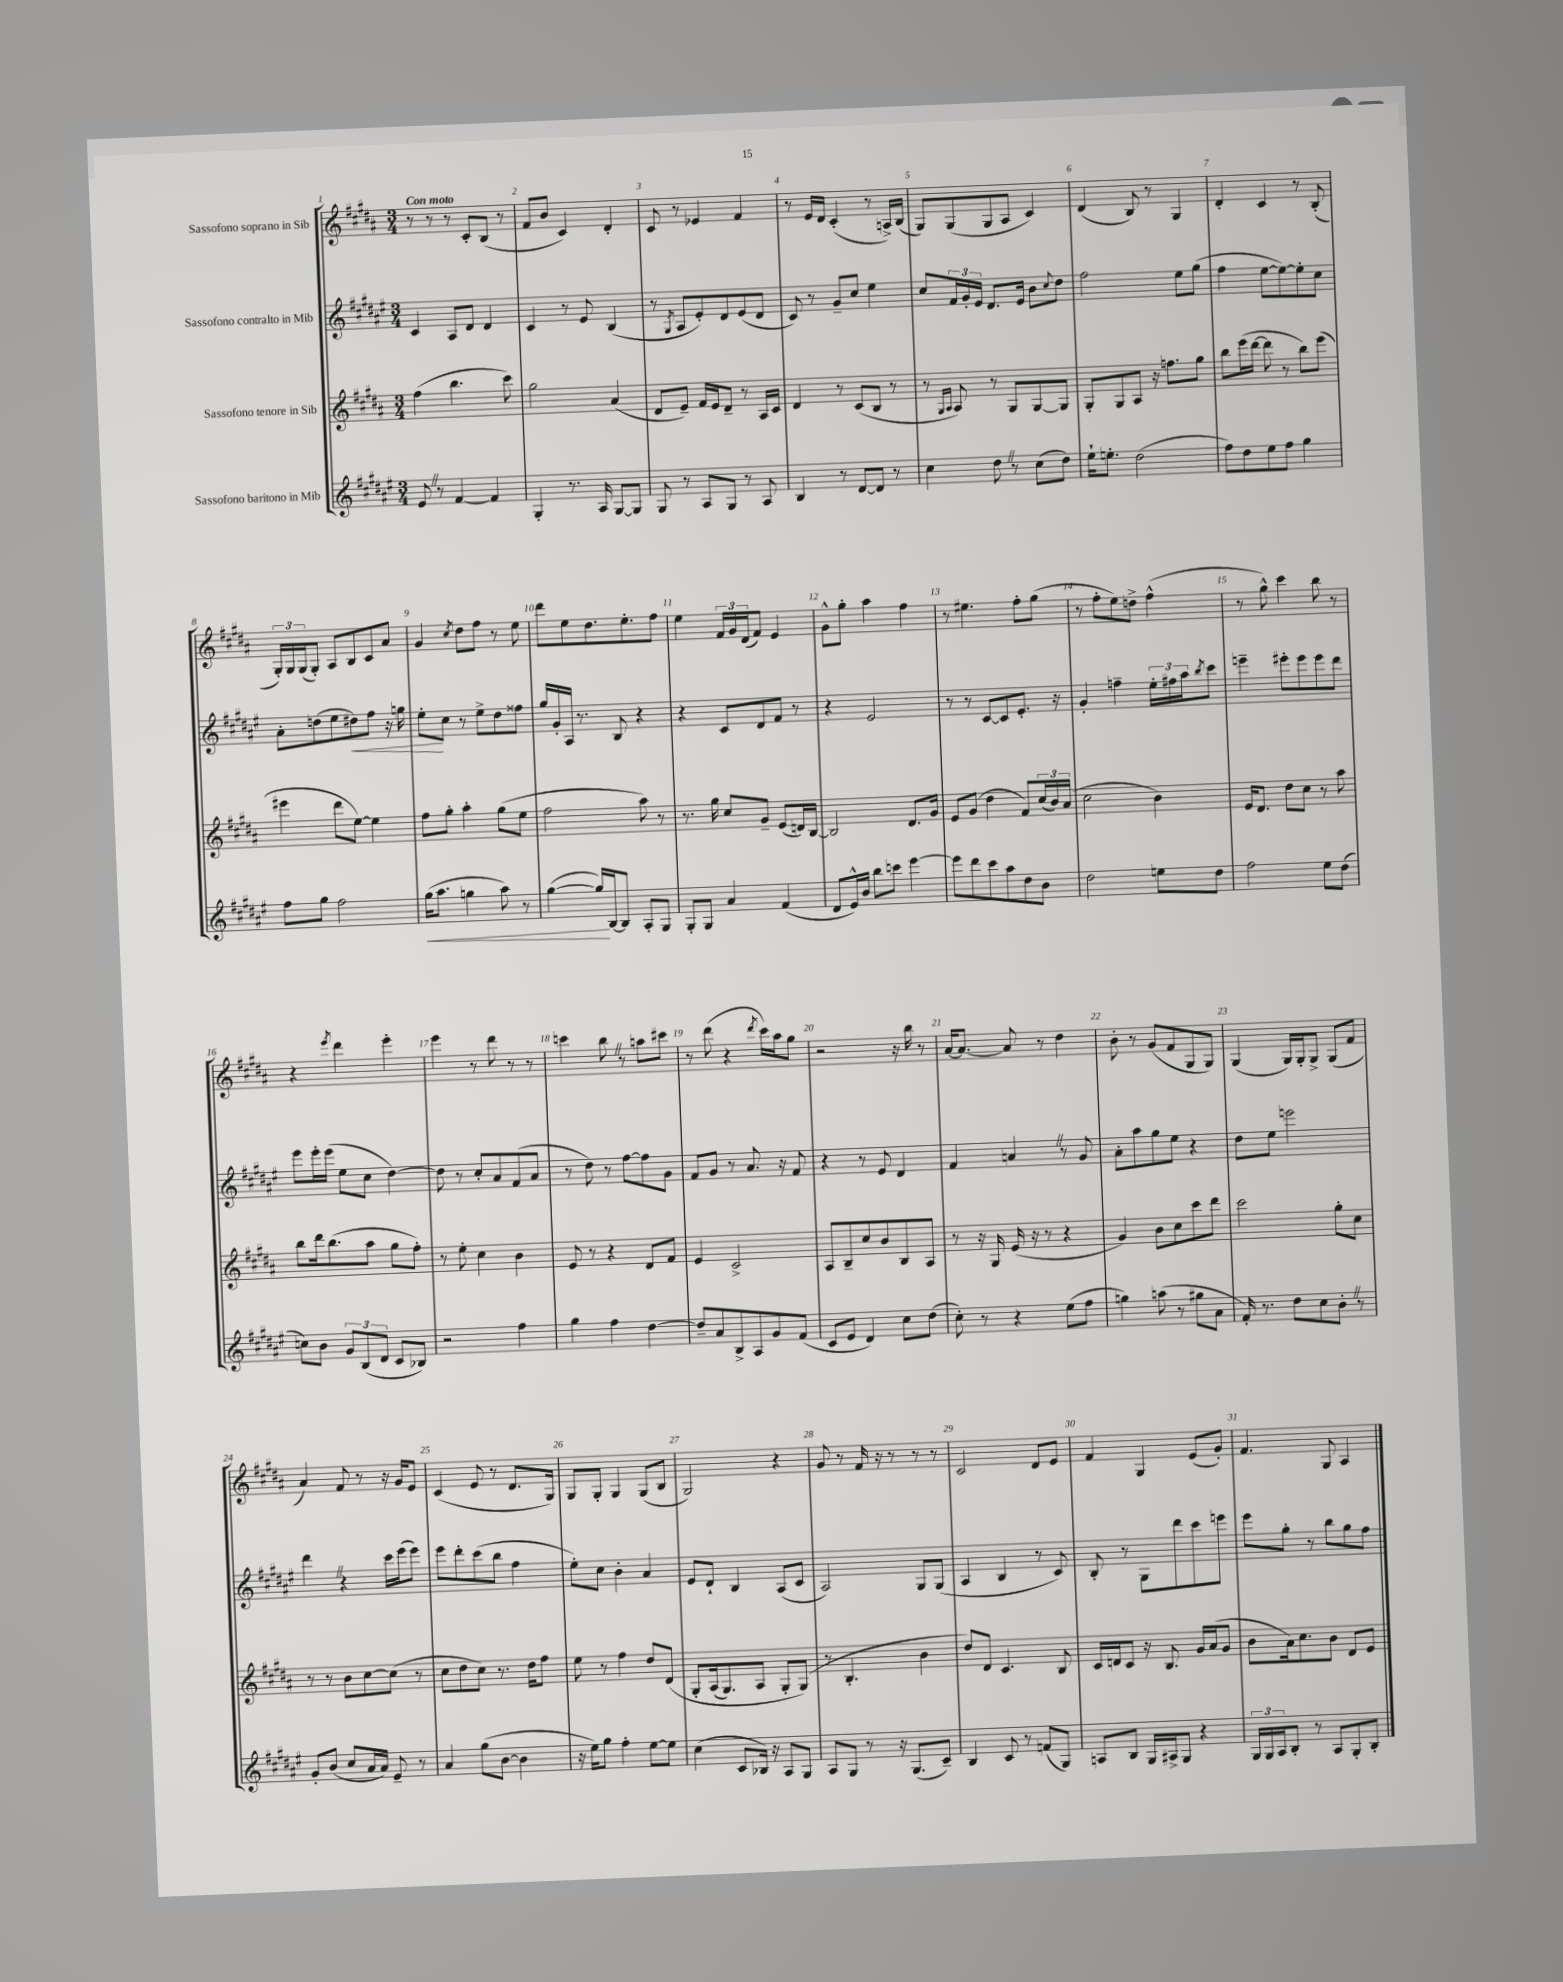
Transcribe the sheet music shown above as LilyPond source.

<<
\new StaffGroup <<
\new Staff = "s0" \with { instrumentName = "Sassofono soprano in Sib" } {
    \clef treble \key b \major \numericTimeSignature \time 3/4 \tempo "Con moto"
    r8 r8 r8 cis'8-. b8( r8 |
    fis'8 b'8 cis'4) dis'4-. |
    cis'8 r8 ees'4 fis'4 |
    r8 e'16 dis'16 cis'4-.( r8 a16->) b16( |
    gis8) gis8( gis8 ais8 cis'4) |
    dis'4( b8) r8 gis4 |
    dis'4-. cis'4 r8 b8-.( |
    \tuplet 3/2 { gis16-.) gis16 gis16( } gis8-.) ais8 b8 cis'8 ais'8 |
    gis'4 \acciaccatura { cis''8 } dis''8 fis''8 r8 e''8 |
    dis'''8 e''8 dis''8. e''8.-. fis''8 |
    e''4 \tuplet 3/2 { fis'16 gis'16 dis'16( } fis'8) e'4 |
    gis'8-^ gis''8-. ais''4 fis''4 |
    r8 eis''4. fis''8-. gis''8( |
    r8 fis''8-. e''8) d''8-> fis''4-^( |
    r8 gis''8-^) cis'''4 b''8 r8 |
    r4 \acciaccatura { e'''8 } dis'''4 e'''4-. |
    e'''4 r8 dis'''8 r8 r8 |
    c'''4 b''8 \once \override BreathingSign.text = \markup { \musicglyph "scripts.caesura.straight" } \breathe r8 a''8 cis'''8 |
    r8 dis'''8( r4 \acciaccatura { dis'''8 } cis'''16) ais''16 gis''8 |
    r2 r16 b''16 r8 |
    ais'16~ ais'8.~ ais'8 r8 dis''4 |
    b'8-. r8 gis'8( fis'8 gis8 gis8) |
    gis4( gis16) gis16-. gis8-> gis8( fis'8 |
    ais'4) fis'8 r8 r16 gis'16 e'8 |
    cis'4( e'8 r8 dis'8. gis16) |
    gis8 gis8-. gis4 gis8( b8 |
    gis2) r4 |
    gis'8 r8 fis'16 r16 r8 r8 r8 |
    cis'2 dis'8 e'8 |
    fis'4 gis4 e'8( gis'8-.) |
    fis'4. gis8 ais4 \bar "|." |
}
\new Staff = "s1" \with { instrumentName = "Sassofono contralto in Mib" } {
    \clef treble \key fis \major \numericTimeSignature \time 3/4
    cis'4 ais8 dis'8 dis'4 |
    cis'4 r8 eis'8 b4( |
    r8 \acciaccatura { gis8 } ais8 eis'8-.) dis'8 eis'8( dis'8 |
    cis'8) r8 gis'8-- cis''8 eis''4 |
    cis''8 \tuplet 3/2 { fis'16 gis'16-. eis'16 } dis'8. eis'16 b'8 \appoggiatura { cis''8 } dis''8 |
    fis''2 eis''8 gis''8( |
    fis''4 eis''8~ eis''8~) eis''8-. cis''8 |
    ais'8-. d''8( eis''8 dis''8\<) fis''8 r16 g''16 |
    eis''8-.\! cis''8 r8 eis''8-> dis''8 fisis''8 |
    gis''16 gis'16-. ais16 r8. b8 r4 |
    r4 cis'8 dis'8 fis'8 r8 |
    r4 eis'2 |
    r8 r8 cis'8~ cis'8 eis'8.-. r16 |
    gis'4-. f''4-- \tuplet 3/2 { eis''16-. fis''16 ais''16 } \acciaccatura { b''8 } cis'''8 |
    e'''4-- eis'''8-. eis'''8 eis'''8 dis'''8 |
    eis'''8 eis'''16-. eis'''16( eis''8 cis''8 dis''4~) |
    dis''8 r8 cis''8-. ais'8 fis'8( ais'8 |
    r8 dis''8) r8 fis''8~ fis''8 gis'8 |
    fis'8 gis'8 r8 ais'8. r16 fis'8 |
    r4 r8 eis'8 dis'4 |
    fis'4 a'4 \once \override BreathingSign.text = \markup { \musicglyph "scripts.caesura.straight" } \breathe r8 gis'8 |
    ais'8-. ais''8 gis''8 eis''8 r4 |
    dis''8 eis''8 e'''2 |
    dis'''4 \once \override BreathingSign.text = \markup { \musicglyph "scripts.caesura.straight" } \breathe r4 cis'''16 eis'''16( eis'''8) |
    eis'''8 dis'''8-. cis'''8( b''8 fis''4 |
    eis''8-.) cis''8 b'4-. ais'4 |
    eis'8 dis'8-! b4 ais8( cis'8 |
    ais2) gis8 gis8( |
    ais4 b4 r8 cis'8) |
    b8-. r8 gis8 dis'''8 cis'''8 e'''8 |
    eis'''8 gis''8-. r8 b''8 gis''8 fis''8 \bar "|." |
}
\new Staff = "s2" \with { instrumentName = "Sassofono tenore in Sib" } {
    \clef treble \key b \major \numericTimeSignature \time 3/4
    fis''4( b''4. cis'''8) |
    gis''2 ais'4( |
    dis'8 e'8--) fis'16 e'16 dis'8-- r8 ais16 cis'16 |
    dis'4 r8 cis'8( b8 r8 |
    r8 \grace { gis16 ais16 } ais8) r8 gis8 gis8~ gis8 |
    gis8-. gis8 ais8 r16 f''8. gis''8 |
    b''8 e'''16( dis'''16~ dis'''8 r8 b''8) e'''8( |
    eis'''4 dis'''8 e''8~) e''4 |
    fis''8 gis''8-. ais''4-. gis''8( e''8 |
    fis''2 ais''8) r8 |
    r8. gis''16 cis''8 gis'8-- e'8( d'16) b16~ |
    b2 dis'8. gis'16 |
    e'8 gis'8( dis''4 fis'8) \tuplet 3/2 { cis''16( b'16) ais'16( } |
    cis''2 b'4) |
    e'16 dis'8. dis''8 cis''8 r8 ais''8 |
    b''8 dis'''16 b''8.( ais''8 gis''8 fis''8-.) |
    r8 e''8-. cis''4 b'4 |
    e'8 r8 r4 dis'8 fis'8 |
    e'4 cis'2-> |
    ais8 b8-- cis''8 b'8 b8 ais8 |
    r8 r16 gis16 e'16( r16 r8 r4 |
    gis'4) b'8 cis''8 cis'''8 dis'''8 |
    cis'''2 gis''8-. cis''8 |
    r8 r8 b'8 cis''8~ cis''8( r8 |
    cis''8 dis''8 cis''8) r8. dis''16 fis''8 |
    e''8 r8 fis''4 dis''8 dis'8\( |
    gis8-. ais16( gis8.) ais8 gis8-. gis8(\) |
    r8 b4.-. b'4 |
    dis''8) dis'8 cis'4. b8 |
    cis'16 d'16 cis'8 r16 b8. gis'16 ais'16( gis'8 |
    b'8 ais'16) cis''8. b'8 dis'8 e'8 \bar "|." |
}
\new Staff = "s3" \with { instrumentName = "Sassofono baritono in Mib" } {
    \clef treble \key fis \major \numericTimeSignature \time 3/4
    eis'8 \once \override BreathingSign.text = \markup { \musicglyph "scripts.caesura.straight" } \breathe r8 fis'4~ fis'4 |
    gis4-. r8. ais16 gis8~ gis8 |
    gis8 r8 ais8 gis8 r8 ais8 |
    b4 r8 dis'8~ dis'8 r8 |
    cis''4 dis''8 \once \override BreathingSign.text = \markup { \musicglyph "scripts.caesura.straight" } \breathe r8 cis''8( dis''8) |
    eis''16-! e''8.-. dis''2( |
    fis''8) dis''8 eis''8 fis''8 gis''4 |
    fis''8 gis''8 fis''2 |
    gis''16\<( ais''8. g''4 ais''8) r8 |
    gis''4~( gis''16\!) b16~ b8 ais8-. gis8 |
    gis8-. gis8 ais'4 fis'4( |
    dis'8 eis'16-^) b'16 b''8 c'''8 eis'''4~ |
    eis'''8 dis'''8 cis'''8 ais''8 dis''8 b'8 |
    dis''2 e''8 dis''8 |
    fis''2 eis''8 dis''8( |
    c''8) b'8 \tuplet 3/2 { gis'8 b8( dis'8 } cis'8 bes8) |
    r2 fis''4 |
    gis''4 fis''4 dis''4~ |
    dis''8-- ais'8 b8-> ais8 gis'8 fis'8( |
    cis'8 eis'8 dis'4) cis''8 dis''8( |
    cis''8-.) r8 r4 eis''8( fis''8 |
    g''4) a''8( r8 gis''8 ais'8 |
    fis'16-.) r8. dis''8 cis''8 b'8-. \once \override BreathingSign.text = \markup { \musicglyph "scripts.caesura.straight" } \breathe r8 |
    gis'8-. b'8( cis''8 ais'16 ais'16) eis'8-- r8 |
    ais'4 gis''8( b'8~ b'4 |
    r16 eis''16) gis''8 fis''4-. eis''8~ eis''8 |
    cis''4( cis'8 bes16) r16 ais8 gis8 |
    ais8 gis8 r8 r16 gis8.( cis'8--) |
    b4 cis'8 r8 f'8( gis8) |
    a8 b8 gis16 ais16-> gis8 r4 |
    \tuplet 3/2 { gis16 gis16 ais16 } b8-. r8 ais8 gis8-. b8-. \bar "|." |
}
>>
>>
\layout { \context { \Score \override BarNumber.break-visibility = ##(#f #t #t) barNumberVisibility = #all-bar-numbers-visible } }
